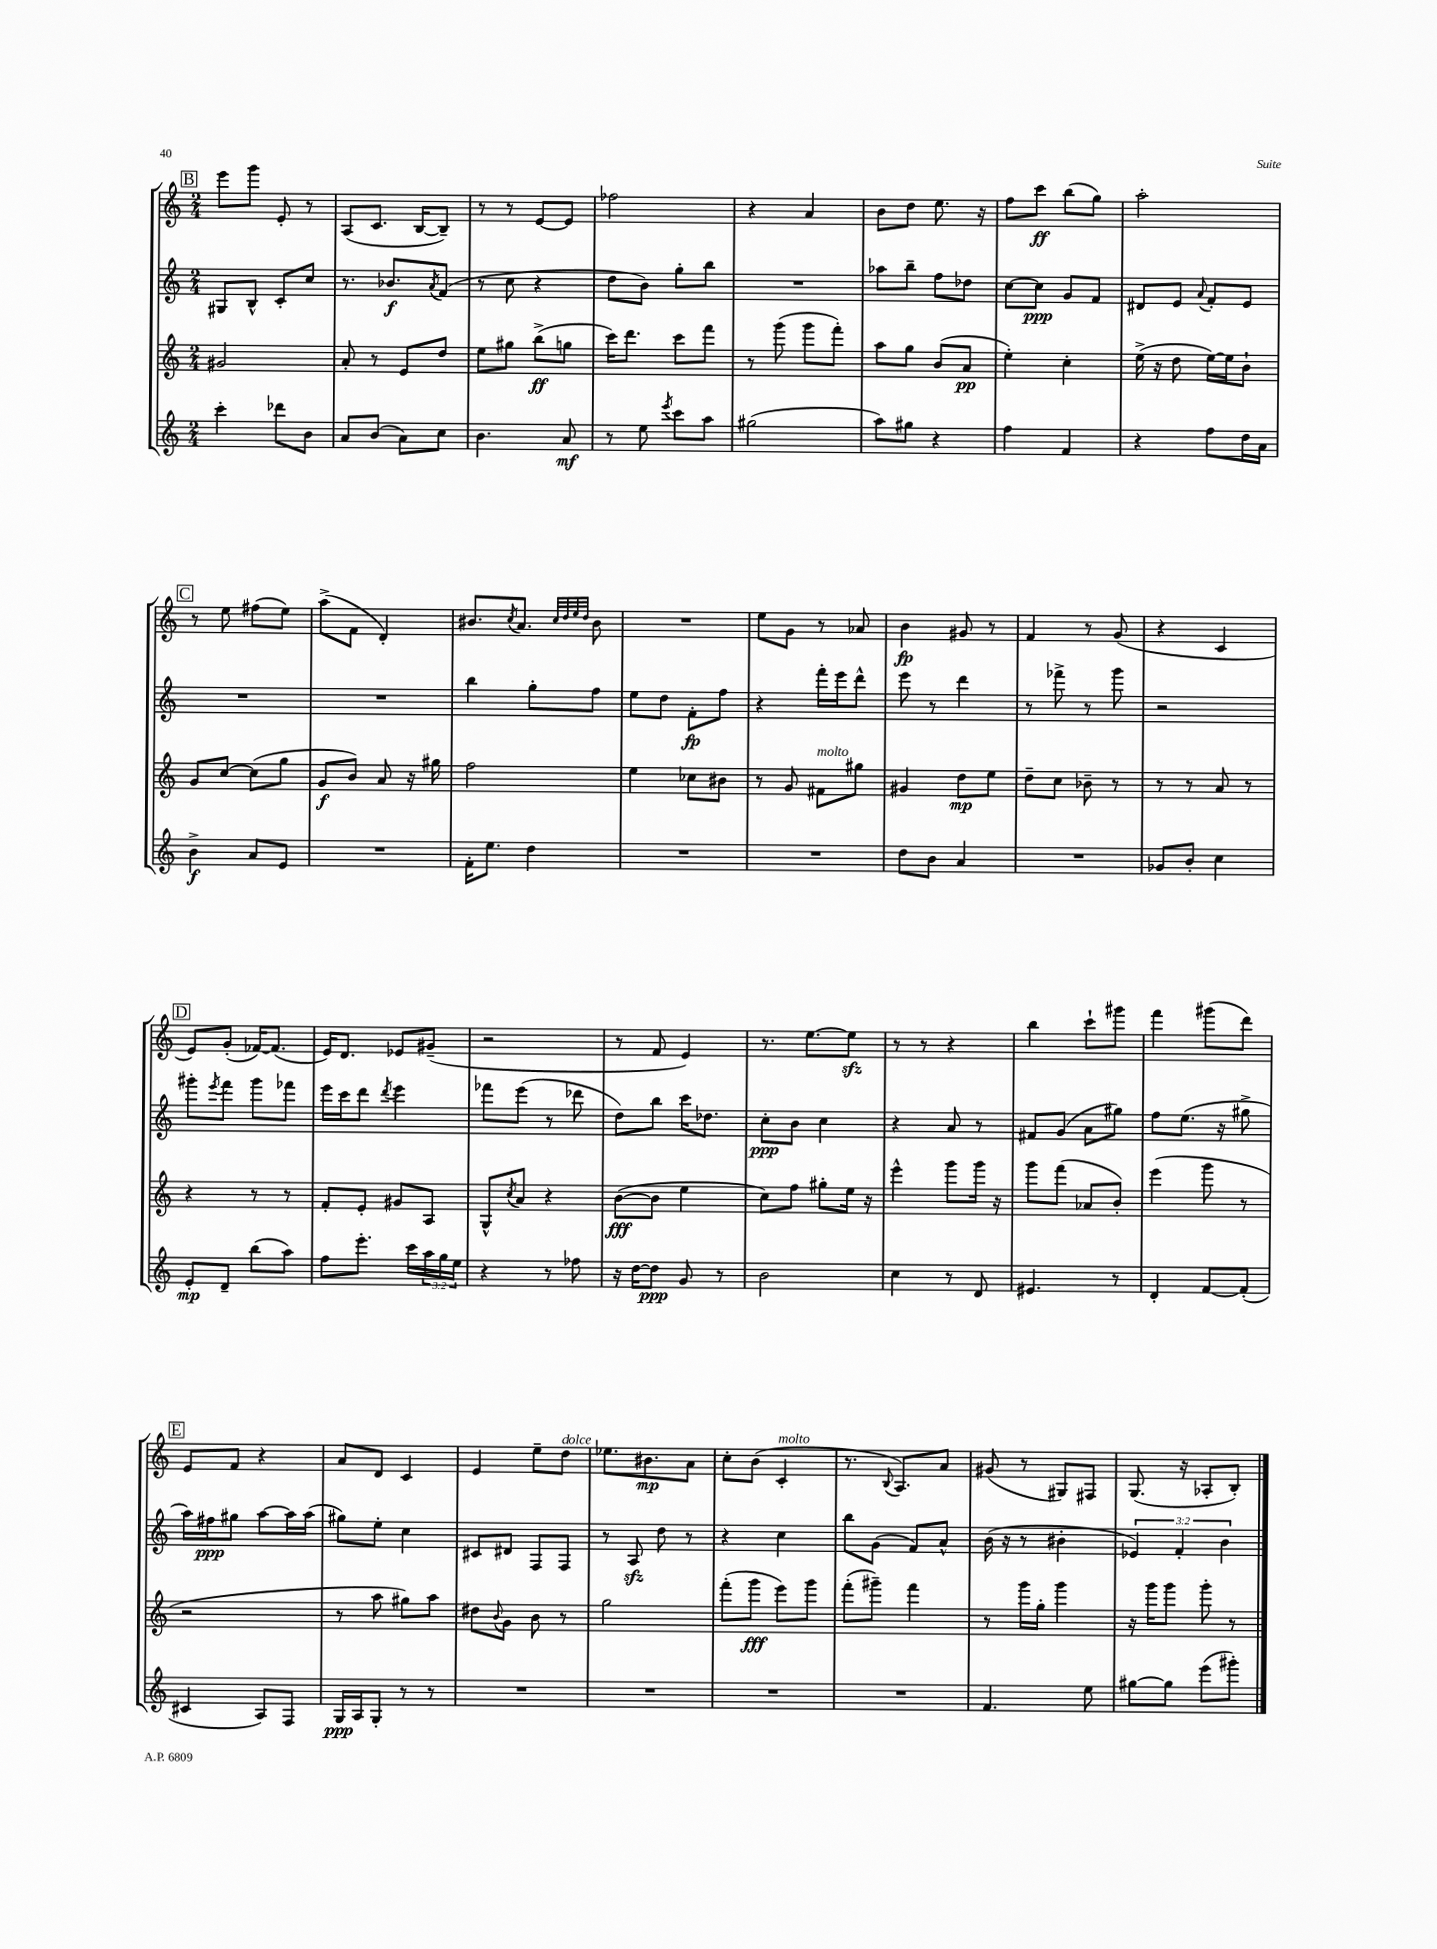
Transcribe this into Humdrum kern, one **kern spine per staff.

**kern	**kern	**kern	**kern
*staff4	*staff3	*staff2	*staff1
*clefG2	*clefG2	*clefG2	*clefG2
*k[]	*k[]	*k[]	*k[]
*M2/4	*M2/4	*M2/4	*M2/4
4ccc'\	2g#/	8G#/L	8eee\L
.	.	8B^^/J	8ggg\J
8ddd-\L	.	8c'/L	8e'/
8b\J	.	8cc/J	8r
=	=	=	=
8a/L	8a'/	8.r	(8A/L
(8b/J	8r	.	8.c/J
.	.	8.b-/L	.
8a\L)	8e/L	.	.
.	.	.	[16B/LK
.	.	8qa/	.
8cc\J	8dd/J	(8f/J	8B~/]J)
=	=	=	=
4.b\	8ee\L	8r	8r
.	8gg#\J	8cc\	8r
.	(8bb^\L	4r	[8e/L
8a/	8gg\J	.	8e/]J
=	=	=	=
8r	16ccc\LK)	8dd\L	2ff-\
.	8.ddd\J	.	.
8ee\	.	8b\J)	.
8qeee/	.	.	.
8ccc\L	8ccc\L	8gg'\L	.
8aa\J	8fff\J	8bb\J	.
=	=	=	=
(2gg#\	8r	2r	4r
.	(8ggg\	.	.
.	8ggg\L	.	4a/
.	8fff'\J)	.	.
=	=	=	=
8aa\L)	8aa\L	8aa-\L	8b\L
8gg#\J	8gg\J	8bb~\J	8dd\J
4r	(8b/L	8ff\L	8.ee\
.	8a/J	8dd-\J	.
.	.	.	16r
=	=	=	=
4ff\	4ee'\)	[8cc\L	8ff\L
.	.	8cc\]J	8ccc\J
4f/	4cc'\	8g/L	(8bb\L
.	.	8f/J	8gg\J)
=	=	=	=
4r	(16ee^\	8d#/L	2aa'\
.	16r	.	.
.	8dd\	8e/J	.
.	.	8qqa/	.
8ff\L	[16ee\LL)	8f'/L	.
.	16ee\]J	.	.
16dd\L	8b`\J	8e/J	.
16a\JJ	.	.	.
=	=	=	=
4b^\	8g/L	2r	8r
.	[8cc/J	.	8ee\
8a/L	(8cc\]L	.	(8ff#\L
8e/J	8gg\J	.	8ee\J)
=	=	=	=
2r	8g/L	2r	(8aa^\L
.	8b/J)	.	8f\J
.	8a/	.	4d'/)
.	16r	.	.
.	16gg#\	.	.
=	=	=	=
16f'\LK	2ff\	4bb\	8.b#/L
8.ee\J	.	.	.
.	.	.	8qcc/
.	.	.	8.a/J
4dd\	.	8gg'\L	.
.	.	.	32qqcc/LLL
.	.	.	32qqdd/
.	.	.	32qqee/
.	.	.	32qqdd/JJJ
.	.	8ff\J	8b#\
=	=	=	=
2r	4ee\	8ee\L	2r
.	.	8dd\J	.
.	8cc-\L	8f'\L	.
.	8b#\J	8ff\J	.
=	=	=	=
2r	8r	4r	8ee\L
.	8g/	.	8g\J
.	8f#\L	16fff'\LL	8r
.	.	16eee\J	.
.	8gg#\J	8ddd^^\J	8a-/
=	=	=	=
8dd\L	4g#/	8eee\	4b\
8b\J	.	8r	.
4a/	8dd\L	4ddd\	8g#/
.	8ee\J	.	8r
=	=	=	=
2r	8dd~\L	8r	4f/
.	8cc\J	8fff-^\	.
.	8b-~\	8r	8r
.	8r	8ggg\	(8g/
=	=	=	=
8g-/L	8r	2r	4r
8b'/J	8r	.	.
4cc\	8a/	.	4c/
.	8r	.	.
=	=	=	=
8e'/L	4r	8ggg#'\L	8e/L)
.	.	8qeee/	.
8d~/J	.	8fff\J	(8g'/J
(8bb\L	8r	8ggg#\L	[16f-/LK)
.	.	.	(8.f-/]J
8aa\J)	8r	8fff-\J	.
=	=	=	=
8ff\L	8f'/L	16eee\LL	16e/LK)
.	.	16ccc\J	8.d/J
8.eee'\J	8e'/J	8ddd\J	.
.	.	8qddd/	.
.	8g#/L	4eee\	8e-/L
16ccc\LL	.	.	.
24aa\	8A/J	.	(8g#~/J
24gg\	.	.	.
24ee\JJ	.	.	.
=	=	=	=
4r	8G^^/L	8fff-\L	2r
.	8qcc/	.	.
.	8a/J	(8eee\J	.
8r	4r	8r	.
8ff-\	.	8ddd-\	.
=	=	=	=
16r	([8b\L	8dd\L)	8r
[16dd\LK	.	.	.
8dd\]J	8b\]J	8bb\J	8f/
8g/	4ee\	16ccc\LK	4e/)
.	.	8.dd-\J	.
8r	.	.	.
=	=	=	=
2b\	8cc\L)	8cc'\L	8.r
.	8ff\J	8b\J	.
.	.	.	[8.ee\L
.	8gg#'\L	4cc\	.
.	16ee\Jk	.	8ee\]J
.	16r	.	.
=	=	=	=
4cc\	4eee^^\	4r	8r
.	.	.	8r
8r	8ggg\L	8a/	4r
8d/	16ggg\Jk	8r	.
.	16r	.	.
=	=	=	=
4.e#/	8ggg\L	8f#/L	4bb\
.	(8fff\J	(8g/J	.
.	8a-/L	8a\L	8ccc`\L
8r	8b'/J)	8gg#\J)	8ggg#\J
=	=	=	=
4d'/	(4eee\	8ff\L	4fff\
.	.	(8.ee\J	.
[8f/L	8ggg\	.	(8ggg#\L
.	.	16r	.
(8f'/]J	8r	8gg#^\	8ddd\J)
=	=	=	=
4c#/	2r	16aa\LL)	8e/L
.	.	16ff#\J	.
.	.	8gg#\J	8f/J
8A/L)	.	[8aa\L	4r
8F/J	.	16aa\]L	.
.	.	(16aa\JJ	.
=	=	=	=
16G/LL	8r	8gg#\L)	8a/L
16A/J	.	.	.
8G'/J	8aa\	8ee'\J	8d/J
8r	8gg#\L)	4cc\	4c/
8r	8aa\J	.	.
=	=	=	=
2r	8dd#\L	8c#/L	4e/
.	8qqb/	.	.
.	8g\J	8d#/J	.
.	8b\	8F/L	8ee~\L
.	8r	8F/J	8dd\J
=	=	=	=
2r	2gg\	8r	8.ee-\L
.	.	8A/	.
.	.	.	8.b#\
.	.	8dd\	.
.	.	8r	8a\J
=	=	=	=
2r	(8fff'\L	4r	8cc'\L
.	8ggg\J	.	(8b\J
.	8eee\L)	4cc\	4c'/
.	8ggg\J	.	.
=	=	=	=
2r	(8fff'\L	8bb\L	8.r
.	8ggg#~\J)	(8g\J	.
.	.	.	8qqB/
.	.	.	8.A/L)
.	4fff\	8f/L)	.
.	.	8a^^/J	8a/J
=	=	=	=
4.f/	8r	(16b\	(8g#/
.	.	16r	.
.	16ggg\LL	8r	8r
.	16gg'\JJ	.	.
.	4ggg\	4b#'\	8G#/L)
8ee\	.	.	8F#/J
=	=	=	=
[8gg#\L	16r	6e-/)	(8.G/
.	16ggg\LK	.	.
8gg#\]J	8ggg\J	.	.
.	.	6f'/	.
.	.	.	16r
(8eee\L	8ggg'\	.	8A-'/L
.	.	6b\	.
8ggg#'\J)	8r	.	8B'/J)
==	==	==	==
*-	*-	*-	*-
